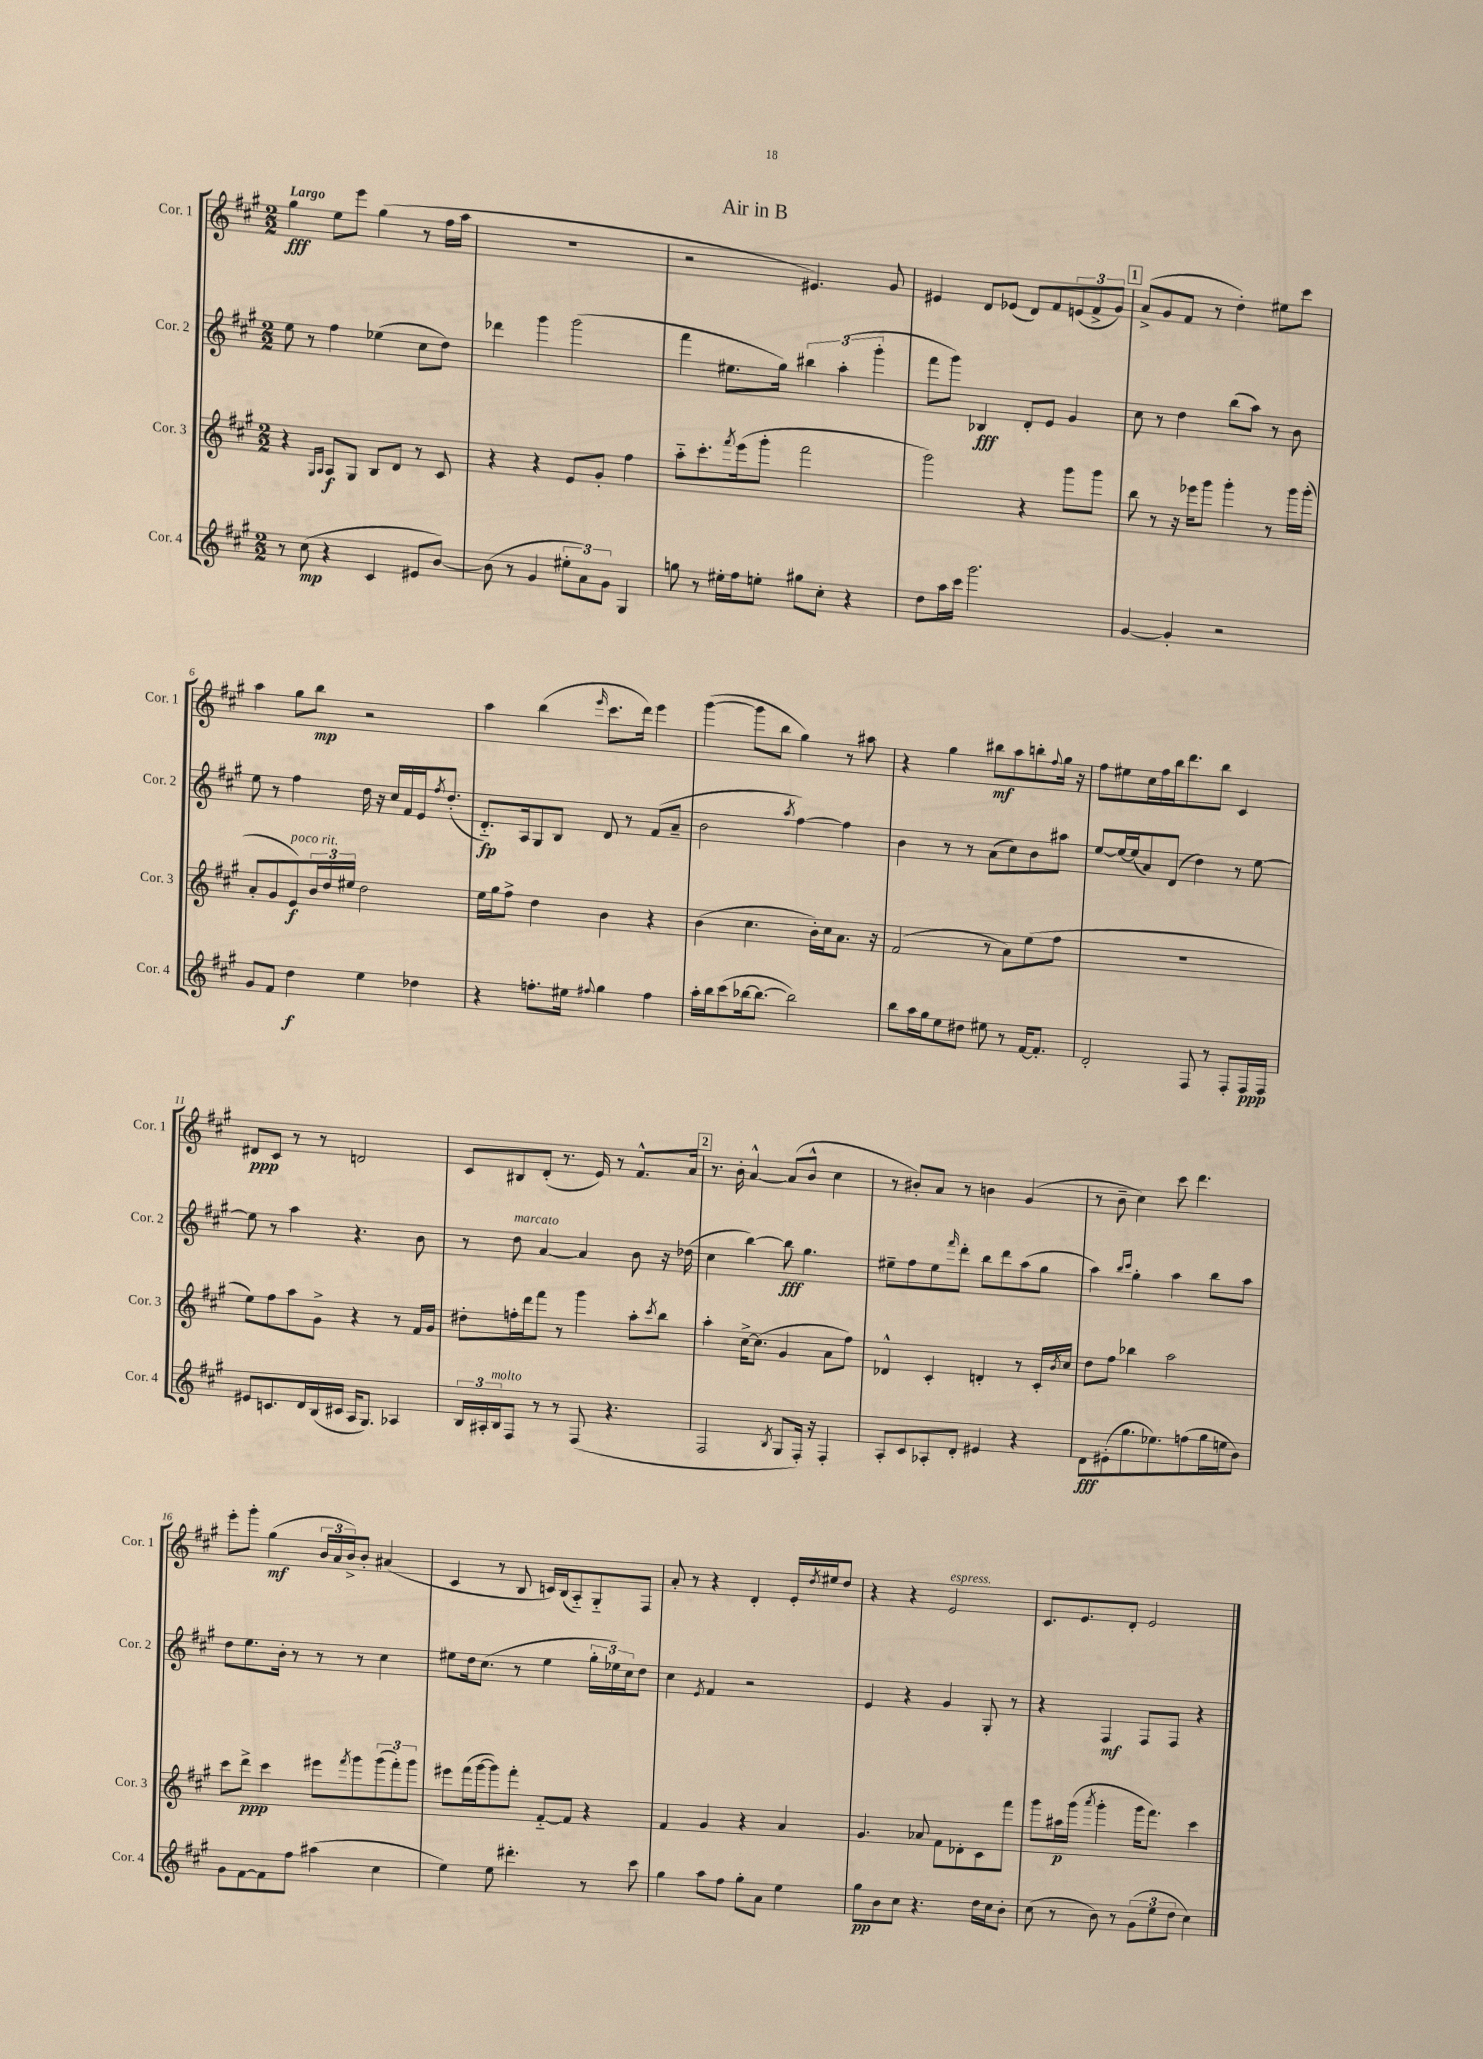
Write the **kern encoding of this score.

**kern	**dynam	**kern	**dynam	**kern	**dynam	**kern	**dynam
*part4	*part4	*part3	*part3	*part2	*part2	*part1	*part1
*staff4	*staff4	*staff3	*staff3	*staff2	*staff2	*staff1	*staff1
*I"Cor. 4	*	*I"Cor. 3	*	*I"Cor. 2	*	*I"Cor. 1	*
*I'Cor. 4	*	*I'Cor. 3	*	*I'Cor. 2	*	*I'Cor. 1	*
*clefG2	*	*clefG2	*	*clefG2	*	*clefG2	*
*k[f#c#g#]	*	*k[f#c#g#]	*	*k[f#c#g#]	*	*k[f#c#g#]	*
*M2/2	*	*M2/2	*	*M2/2	*	*M2/2	*
=1	=1	=1	=1	=1	=1	=1	=1
!	!	!	!	!	!	!LO:TX:a:B:t=Largo	!
8r	.	4r	.	8ee\	.	4gg#\	fff
(8cc#\	mp	.	.	8r	.	.	.
.	.	16qqG#/LL	.	.	.	.	.
.	.	16qqA/JJ	.	.	.	.	.
4r	.	8A/L	f	4ff#\	.	8ee\L	.
.	.	8G#/J	.	.	.	8eee\J	.
4c#/	.	8B/L	.	(4ee-X\	.	(4gg#\	.
.	.	8d/J	.	.	.	.	.
8e#X/L	.	8r	.	8cc#\L	.	8r	.
[8b/J)	.	8c#/	.	8dd\J)	.	16ff#\LL	.
.	.	.	.	.	.	16aa\JJ	.
=2	=2	=2	=2	=2	=2	=2	=2
(8b\]	.	4r	.	4ddd-X\	.	1r	.
8r	.	.	.	.	.	.	.
4g#/	.	4r	.	4ggg#\	.	.	.
12ee#X'\L	.	8e/L	.	(2ggg#\	.	.	.
12a\)	.	.	.	.	.	.	.
.	.	8g#'/J	.	.	.	.	.
12g#\J	.	.	.	.	.	.	.
4G#/	.	4ff#\	.	.	.	.	.
=3	=3	=3	=3	=3	=3	=3	=3
8ggn\	.	8aa\L	.	4fff#\	.	2r	.
8r	.	8.ccc#'\	.	.	.	.	.
16ee#X'\LL	.	.	.	8.ee#X\L	.	.	.
.	.	8qfff#/	.	.	.	.	.
16ff#\J	.	(16eee\k	.	.	.	.	.
8een'\J	.	8ggg#'\J	.	.	.	.	.
.	.	.	.	16gg#\Jk)	.	.	.
8gg#X\L	.	2fff#\	.	6bb#X\	.	4.e#X/)	.
8cc#'\J	.	.	.	.	.	.	.
.	.	.	.	(6aa'\	.	.	.
4r	.	.	.	.	.	.	.
.	.	.	.	6ggg#'\	.	.	.
.	.	.	.	.	.	8g#/	.
=4	=4	=4	=4	=4	=4	=4	=4
8dd\L	.	2ggg#\)	.	8fff#\L	.	4e#X/	.
16aa\L	.	.	.	8ggg#\J)	.	.	.
16ccc#\JJ	.	.	.	.	.	.	.
2.ggg#\	.	.	.	4B-X/	fff	8d/L	.
.	.	.	.	.	.	(8e-X/J	.
.	.	4r	.	8d'/L	.	8d/L)	.
.	.	.	.	8e/J	.	8f#/	.
.	.	8ggg#\L	.	4g#/	.	(12en/	.
.	.	.	.	.	.	12f#^/	.
.	.	8ggg#\J	.	.	.	.	.
.	.	.	.	.	.	12g#/J)	.
!!LO:REH:place=s1:t=1
=5	=5	=5	=5	=5	=5	=5	=5
[4g#/	.	8bb\	.	8cc#\	.	(8a^/L	.
.	.	8r	.	8r	.	8g#/	.
4g#'/]	.	16r	.	4dd\	.	8f#/J	.
.	.	16eee-X\KL	.	.	.	.	.
.	.	8ggg#\J	.	.	.	8r	.
2r	.	4ggg#'\	.	(8bb\L	.	4dd'\)	.
.	.	.	.	8aa\J)	.	.	.
.	.	8r	.	8r	.	8ee#X\L	.
.	.	16ggg#\LL	.	8b\	.	8ccc#\J	.
.	.	(16ggg#'\JJ	.	.	.	.	.
!!LO:LB:g=z
=6	=6	=6	=6	=6	=6	=6	=6
8g#/L	.	8a'/L	.	8ee\	.	4aa\	.
8f#/J	.	8g#/	.	8r	.	.	.
!	!	!LO:TX:a:i:t=poco rit.	!	!	!	!	!
4dd\	f	8e/)	f	4ff#\	.	8gg#\L	.
.	.	24b/L	.	.	.	8bb\J	mp
.	.	24dd/	.	.	.	.	.
.	.	24ee#X/JJ	.	.	.	.	.
4ee\	.	2dd\	.	16dd\	.	2r	.
.	.	.	.	16r	.	.	.
.	.	.	.	16cc#/LL	.	.	.
.	.	.	.	16f#/	.	.	.
4dd-X\	.	.	.	16e/J	.	.	.
.	.	.	.	8qff#/	.	.	.
.	.	.	.	(8.dd'/J	.	.	.
=7	=7	=7	=7	=7	=7	=7	=7
4r	.	16ee\LL	.	8.d/L)	fp	4aa\	.
.	.	16gg#\J	.	.	.	.	.
.	.	8ff#^\J	.	.	.	.	.
.	.	.	.	16A/k	.	.	.
8.ffn'\L	.	4dd\	.	8G#/	.	(4bb\	.
.	.	.	.	8B/J	.	.	.
16ee#X\Jk	.	.	.	.	.	.	.
8qqff#X/	.	.	.	.	.	16qqeee/	.
4gg#\	.	4b\	.	8d/	.	8.ccc#\L	.
.	.	.	.	8r	.	.	.
.	.	.	.	.	.	16ddd\Jk)	.
4ff#\	.	4r	.	(8f#/L	.	4eee\	.
.	.	.	.	8a~/J	.	.	.
=8	=8	=8	=8	=8	=8	=8	=8
16aa'\LL	.	(4b\	.	2b\	.	([4ggg#\	.
16bb\J	.	.	.	.	.	.	.
(8ccc#\	.	.	.	.	.	.	.
[16bb-X\k	.	4.cc#\	.	.	.	8ggg#\L]	.
8.bb-\J_	.	.	.	.	.	.	.
.	.	.	.	.	.	8bb\J	.
.	.	.	.	8qaa/	.	.	.
2bb-\])	.	.	.	[4ff#\)	.	4gg#\)	.
.	.	16b'\LL)	.	.	.	.	.
.	.	16cc#\J	.	.	.	.	.
.	.	8.a\J	.	4ff#\]	.	8r	.
.	.	.	.	.	.	8aa#X\	.
.	.	16r	.	.	.	.	.
=9	=9	=9	=9	=9	=9	=9	=9
8bb\L	.	(2f#/	.	4b\	.	4r	.
16aa\L	.	.	.	.	.	.	.
16gg#\J	.	.	.	.	.	.	.
8ee\	.	.	.	8r	.	4gg#\	.
8dd#X\J	.	.	.	8r	.	.	.
8ee#X\	.	8r	.	(8a\L	.	8bb#X\L	mf
8r	.	8a\L)	.	8cc#\)	.	8aa\	.
[16f#/KL	.	(8ee\	.	8b\	.	8bbn'\	.
8.f#'/J]	.	.	.	.	.	.	.
.	.	.	.	.	.	8qqff#/	.
.	.	8ff#\J	.	8aa#X\J	.	16gg#\Jk	.
.	.	.	.	.	.	16r	.
=10	=10	=10	=10	=10	=10	=10	=10
2d'/	.	1r	.	[8ee/L	.	8ff#\L	.
.	.	.	.	16ee/L_	.	8ee#X\	.
.	.	.	.	(16ee/J]	.	.	.
.	.	.	.	8a/)	.	16cc#\L	.
.	.	.	.	.	.	16ff#\	.
.	.	.	.	(8d/J	.	16bb\J	.
.	.	.	.	.	.	8.ddd\	.
8F#/	.	.	.	4dd\)	.	.	.
8r	.	.	.	.	.	8bb\J	.
8F#'/L	.	.	.	8r	.	4c#/	.
16F#/L	ppp	.	.	[8ee\	.	.	.
16F#/JJ	.	.	.	.	.	.	.
!!LO:LB:g=z
=11	=11	=11	=11	=11	=11	=11	=11
8e#X/L	.	8ee\L)	.	8ee\]	.	8d#X/L	ppp
8.cn/	.	8ff#\	.	8r	.	8c#/J	.
.	.	8aa\	.	4aa\	.	8r	.
16d/L	.	.	.	.	.	.	.
(16B/	.	8g#^\J	.	.	.	8r	.
16c#X/JJ	.	.	.	.	.	.	.
16A/KL	.	4r	.	4.r	.	2dn/	.
8.G#/J)	.	.	.	.	.	.	.
4A-X/	.	8r	.	.	.	.	.
.	.	16f#/LL	.	8b\	.	.	.
.	.	16g#/JJ	.	.	.	.	.
=12	=12	=12	=12	=12	=12	=12	=12
24B/LL	.	8dd#X'\L	.	8r	.	8c#/L	.
24A#X'/	.	.	.	.	.	.	.
!LO:TX:a:i:t=molto	!	!	!	!	!	!	!
24B/J	.	.	.	.	.	.	.
!	!	!	!	!LO:TX:a:i:t=marcato	!	!	!
8F#/J	.	16ffn'\L	.	8dd\	.	8B#X/	.
.	.	16ddd\J	.	.	.	.	.
8r	.	8fff#\J	.	[4a/	.	(8d'/J	.
8r	.	8r	.	.	.	8.r	.
(8F#/	.	4ggg#\	.	4a/]	.	.	.
.	.	.	.	.	.	16e/)	.
4.r	.	.	.	.	.	8r	.
.	.	8aa'\L	.	8b\	.	8.f#^^/L	.
.	.	8qccc#/	.	.	.	.	.
.	.	8bb\J	.	16r	.	.	.
.	.	.	.	(16dd-X\	.	16a/Jk	.
!!LO:REH:place=s1:t=2
=13	=13	=13	=13	=13	=13	=13	=13
2F#/	.	4aa'\	.	4cc#\	.	8.r	.
.	.	.	.	.	.	16b'\	.
.	.	[16cc#^\KL	.	[4bb\)	.	[4a^^/	.
.	.	(8.cc#\J]	.	.	.	.	.
8qB/	.	.	.	.	.	.	.
8G#/L	.	4g#/	.	8bb\]	fff	(8a/L]	.
16F#'/Jk)	.	.	.	4.gg#\	.	8b^^/J	.
16r	.	.	.	.	.	.	.
4F#'/	.	8a\L	.	.	.	4cc#\	.
.	.	8ff#\J)	.	.	.	.	.
=14	=14	=14	=14	=14	=14	=14	=14
8A'/L	.	4d-X^^/	.	8ee#X~\L	.	8r	.
8c#/	.	.	.	8ff#\	.	8b#X'/L)	.
8A-X'/	.	4c#'/	.	8ee#\	.	8a/J	.
.	.	.	.	16qqfff#/	.	.	.
8d'/J	.	.	.	8ddd'\J	.	8r	.
4e#X/	.	4dn'/	.	8bb\L	.	4bn\	.
.	.	.	.	8ddd\	.	.	.
4r	.	8r	.	(8aa\	.	(4g#/	.
.	.	16c#'/LL	.	8gg#\J	.	.	.
.	.	8qb/	.	.	.	.	.
.	.	16cc#/JJ	.	.	.	.	.
=15	=15	=15	=15	=15	=15	=15	=15
8d\L	fff	8dd\L	.	4aa\)	.	8r	.
(8e#X'\	.	8ff#\J	.	.	.	8b~\	.
.	.	.	.	16qqbb/LL	.	.	.
.	.	.	.	16qqccc#/JJ	.	.	.
8.gg#\	.	4bb-X\	.	4gg#'\	.	4cc#\)	.
8.ee-X\)	.	.	.	.	.	.	.
.	.	2aa\	.	4aa\	.	8ccc#\	.
(8ffn\	.	.	.	.	.	4.ddd\	.
16gg#\L	.	.	.	8bb\L	.	.	.
16een\J	.	.	.	.	.	.	.
8b\J)	.	.	.	8aa\J	.	.	.
!!LO:LB:g=z
=16	=16	=16	=16	=16	=16	=16	=16
8g#\L	.	8ccc#\L	.	8dd\L	.	8eee'\L	.
[8f#\	.	8ddd^\J	ppp	8.ee\	.	8ggg#'\J	.
8f#\]	.	4ccc#\	.	.	.	(4gg#\	mf
.	.	.	.	16b'\Jk	.	.	.
8ff#\J	.	.	.	8r	.	.	.
(4aa#X\	.	8eee#X\L	.	8r	.	24b/LL	.
.	.	.	.	.	.	24a/	.
.	.	.	.	.	.	24b^/J)	.
.	.	8qfff#/	.	.	.	.	.
.	.	8ggg#\	.	8r	.	8b'/J	.
4cc#\	.	(12ggg#\	.	4cc#\	.	(4a#X/	.
.	.	12fff#'\)	.	.	.	.	.
.	.	12ggg#\J	.	.	.	.	.
=17	=17	=17	=17	=17	=17	=17	=17
4ee\)	.	8eee#X\L	.	8ee#X\L	.	4c#/	.
.	.	(16fff#\L	.	16dd\k	.	.	.
.	.	[16ggg#\J	.	(8.cc#\J	.	.	.
8ee\	.	8ggg#\])	.	.	.	8r	.
4.ddd#X'\	.	8fff#'\J	.	8r	.	8B/	.
.	.	[8f#/L	.	4ee#\	.	16cn/LL)	.
.	.	.	.	.	.	(16B/J	.
.	.	8f#/J]	.	.	.	8A/)	.
8r	.	4r	.	24gg#'\LL	.	8G#/	.
.	.	.	.	24ee-X\)	.	.	.
.	.	.	.	24cc#\J	.	.	.
8ccc#\	.	.	.	8dd\J	.	8F#/J	.
=18	=18	=18	=18	=18	=18	=18	=18
4gg#\	.	4f#/	.	4cc#\	.	8a'/	.
.	.	.	.	.	.	8r	.
.	.	.	.	8qe/	.	.	.
8aa\L	.	4g#/	.	4f#/	.	4r	.
8ff#\J	.	.	.	.	.	.	.
8gg#'\L	.	4r	.	2r	.	4d'/	.
8a\J	.	.	.	.	.	.	.
4ee\	.	4a/	.	.	.	16e'/LL	.
.	.	.	.	.	.	8qdd/	.
.	.	.	.	.	.	16ee#X/J	.
.	.	.	.	.	.	8dd/J	.
=19	=19	=19	=19	=19	=19	=19	=19
8gg#\L	pp	4.g#/	.	4e/	.	4r	.
8b\	.	.	.	.	.	.	.
8cc#\J	.	.	.	4r	.	4r	.
4.r	.	8a-X/	.	.	.	.	.
!	!	!	!	!	!	!LO:TX:a:i:t=espress.	!
.	.	8f#\L	.	4g#/	.	2e/	.
.	.	8d-X'\	.	.	.	.	.
16dd\LL	.	8c#\	.	8G#'/	.	.	.
16cc#\J	.	.	.	.	.	.	.
8b'\J	.	8fff#\J	.	8r	.	.	.
=20	=20	=20	=20	=20	=20	=20	=20
(8cc#\	.	8ggg#\L	.	4r	.	8.c#/L	.
8r	.	16aa#X\L	p	.	.	.	.
.	.	(16ggg#\JJ	.	.	.	8.e/	.
.	.	8qaaa/	.	.	.	.	.
8b\)	.	4ggg#'\	.	4F#/	mf	.	.
8r	.	.	.	.	.	8d'/J	.
(12g#\L	.	16ggg#\KL	.	8F#/L	.	2e/	.
.	.	8.fff#\J)	.	.	.	.	.
12ee\	.	.	.	.	.	.	.
.	.	.	.	8F#/J	.	.	.
12dd\J	.	.	.	.	.	.	.
4cc#\)	.	4ccc#\	.	4r	.	.	.
==	==	==	==	==	==	==	==
*-	*-	*-	*-	*-	*-	*-	*-
